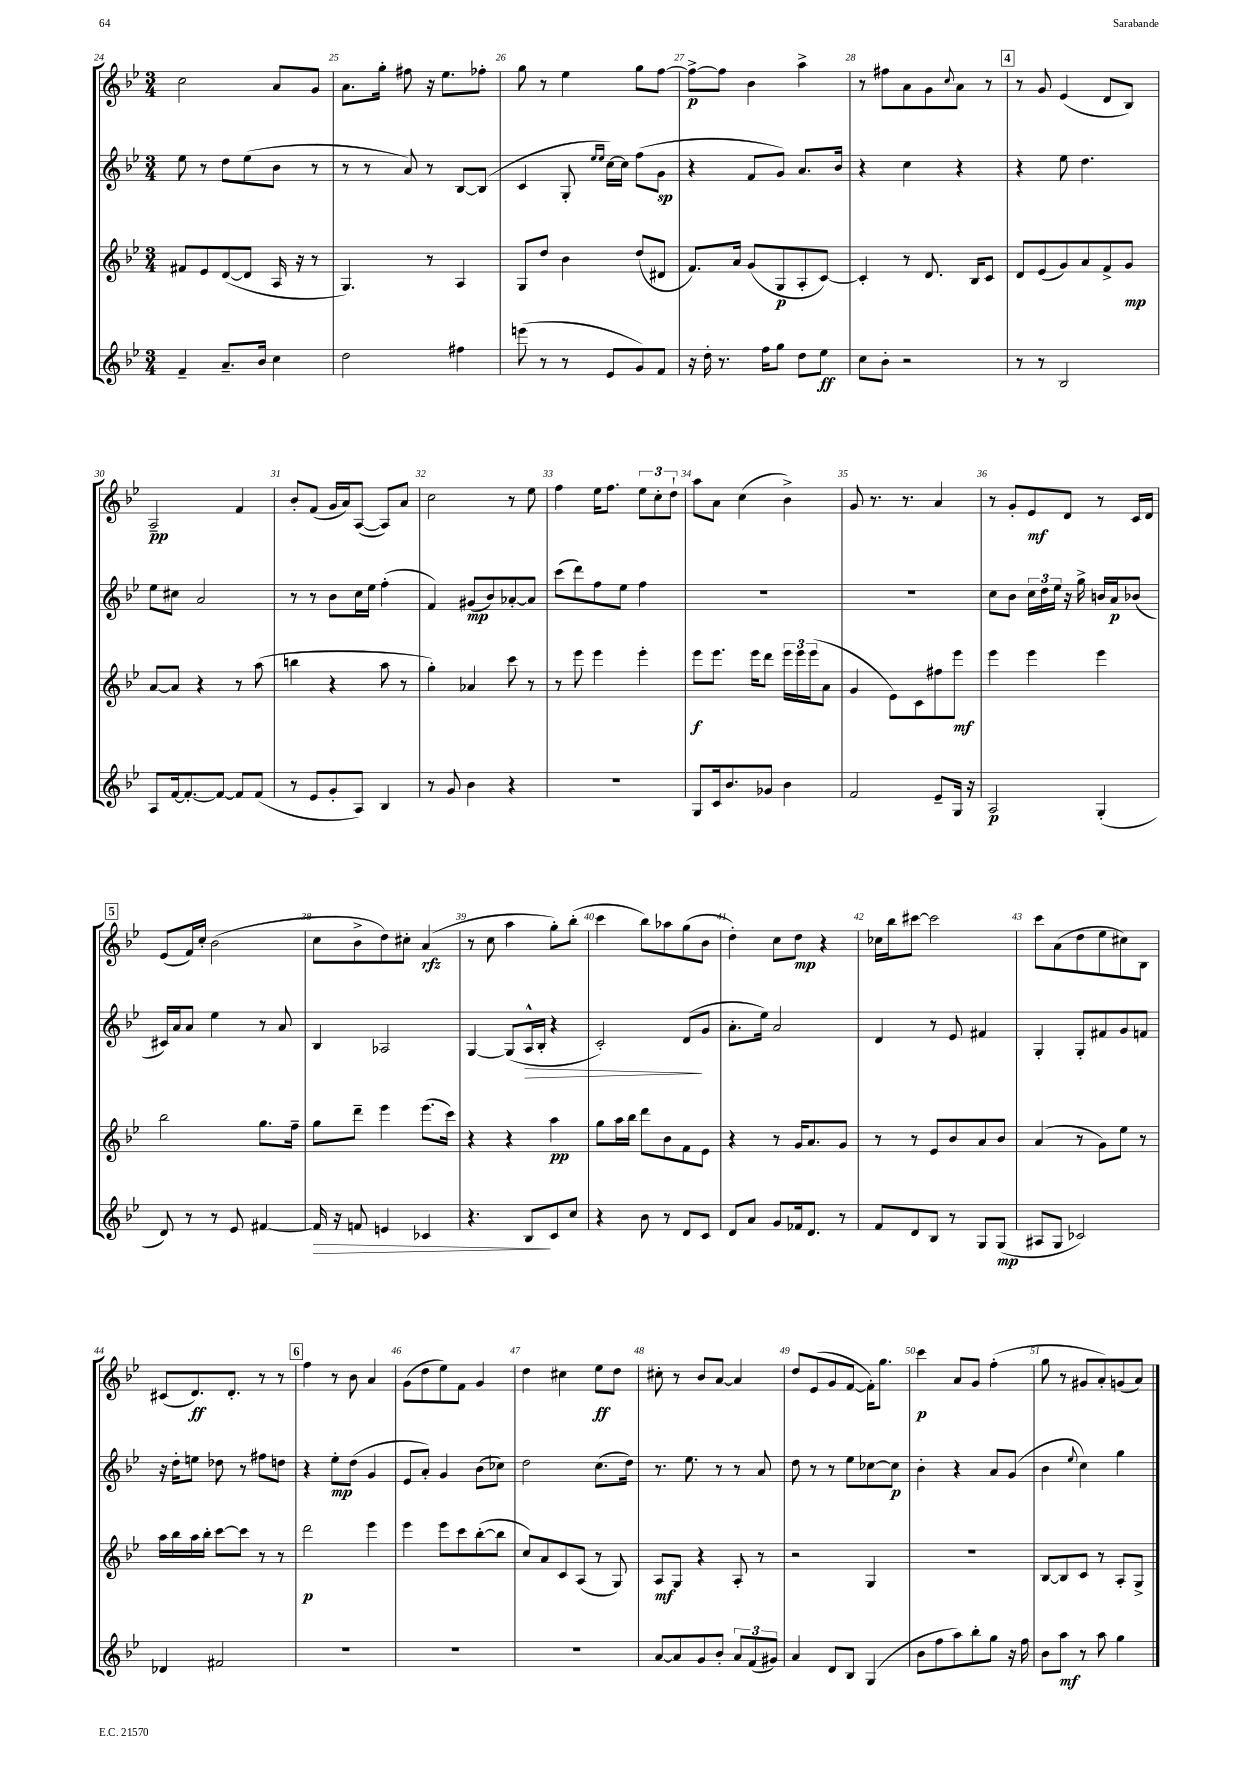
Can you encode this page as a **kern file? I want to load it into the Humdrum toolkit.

**kern	**dynam	**kern	**dynam	**kern	**dynam	**kern	**dynam
*part4	*part4	*part3	*part3	*part2	*part2	*part1	*part1
*staff4	*staff4	*staff3	*staff3	*staff2	*staff2	*staff1	*staff1
*clefG2	*	*clefG2	*	*clefG2	*	*clefG2	*
*k[b-e-]	*	*k[b-e-]	*	*k[b-e-]	*	*k[b-e-]	*
*M3/4	*	*M3/4	*	*M3/4	*	*M3/4	*
=24	=24	=24	=24	=24	=24	=24	=24
4f~/	.	8f#X/L	.	8ee-\	.	2cc\	.
.	.	8e-/	.	8r	.	.	.
8.a~/L	.	([8d/	.	8dd\L	.	.	.
.	.	8d/J]	.	(8ee-\	.	.	.
16b-/Jk	.	.	.	.	.	.	.
4cc\	.	16A/	.	8b-\J	.	8a/L	.
.	.	16r	.	.	.	.	.
.	.	8r	.	8r	.	8g/J	.
=25	=25	=25	=25	=25	=25	=25	=25
2dd\	.	4.G/)	.	8r	.	8.a\L	.
.	.	.	.	8r	.	.	.
.	.	.	.	.	.	16gg'\Jk	.
.	.	.	.	8a/)	.	8ff#X\	.
.	.	8r	.	8r	.	16r	.
.	.	.	.	.	.	8.ee-\L	.
4ff#X\	.	4A/	.	[8B-/L	.	.	.
.	.	.	.	(8B-/J]	.	8ff-X'\J	.
=26	=26	=26	=26	=26	=26	=26	=26
(8eeen\	.	8G/L	.	4c/	.	8gg\	.
8r	.	8dd/J	.	.	.	8r	.
8r	.	4b-\	.	8G'/	.	4ee-\	.
.	.	.	.	16qqee-/LL	.	.	.
.	.	.	.	16qqee-/JJ	.	.	.
8e-/L	.	.	.	[16cc\LL)	.	.	.
.	.	.	.	16cc\JJ]	.	.	.
8g/)	.	(8dd/L	.	(8ff\L	.	8gg\L	.
8f/J	.	8d#X/J	.	8g\J	sp	[8ff\J	.
=27	=27	=27	=27	=27	=27	=27	=27
16r	.	8.f/L)	.	4r	.	8ff^\L_	p
16dd'\	.	.	.	.	.	.	.
8.r	.	.	.	.	.	8ff\J]	.
.	.	16a/Jk	.	.	.	.	.
.	.	(8g/L	.	8f/L	.	4b-\	.
16ff\KL	.	.	.	.	.	.	.
8gg\J	.	8G/	p	8g/J)	.	.	.
8dd\L	.	8A'/	.	8.a/L	.	4aa^\	.
8ee-\J	ff	[8c/J)	.	.	.	.	.
.	.	.	.	16b-/Jk	.	.	.
=28	=28	=28	=28	=28	=28	=28	=28
8cc\L	.	4c'/]	.	4r	.	8r	.
8b-'\J	.	.	.	.	.	8ff#X\L	.
2r	.	8r	.	4cc\	.	8a\	.
.	.	8.d/	.	.	.	8g\	.
.	.	.	.	.	.	8qqcc/	.
.	.	.	.	4r	.	8a\J	.
.	.	16B-/KL	.	.	.	.	.
.	.	8c/J	.	.	.	8r	.
!!LO:REH:place=s1:t=4
=29	=29	=29	=29	=29	=29	=29	=29
8r	.	8d/L	.	4r	.	8r	.
8r	.	(8e-/	.	.	.	8g/	.
2B-/	.	8g/)	.	8ee-\	.	(4e-/	.
.	.	8a/	.	4.dd\	.	.	.
.	.	8f^/	.	.	.	8d/L	.
.	.	8g/J	mp	.	.	8B-/J)	.
!!LO:LB:g=z
=30	=30	=30	=30	=30	=30	=30	=30
8A/L	.	[8a/L	.	8ee-\L	.	2A~/	pp
[16f/k	.	8a/J]	.	8cc#X\J	.	.	.
8.f'/_	.	.	.	.	.	.	.
.	.	4r	.	2a/	.	.	.
8f/J_	.	.	.	.	.	.	.
8f/L]	.	8r	.	.	.	4f/	.
(8f/J	.	(8aa\	.	.	.	.	.
=31	=31	=31	=31	=31	=31	=31	=31
8r	.	4bbn\	.	8r	.	8b-'/L	.
8e-/L	.	.	.	8r	.	(8f/J	.
8g'/	.	4r	.	8b-\L	.	16g/LL	.
.	.	.	.	.	.	16a/J)	.
8A/J)	.	.	.	16cc\L	.	([8A/J	.
.	.	.	.	16ee-\JJ	.	.	.
4B-/	.	8aa\	.	(4ff'\	.	8A/L])	.
.	.	8r	.	.	.	8a/J	.
=32	=32	=32	=32	=32	=32	=32	=32
8r	.	4gg'\)	.	4f/)	.	2cc\	.
8g/	.	.	.	.	.	.	.
4b-\	.	4a-X/	.	(8g#X/L	mp	.	.
.	.	.	.	8b-/)	.	.	.
4r	.	8ccc\	.	[8a-X'/	.	8r	.
.	.	8r	.	8a-/J]	.	8ee-\	.
=33	=33	=33	=33	=33	=33	=33	=33
2.r	.	8r	.	(8ccc\L	.	4ff\	.
.	.	8eee-\	.	8ddd\)	.	.	.
.	.	4eee-\	.	8ff\	.	16ee-\KL	.
.	.	.	.	.	.	8.ff\J	.
.	.	.	.	8ee-\J	.	.	.
.	.	4eee-'\	.	4ff\	.	12ee-\L	.
.	.	.	.	.	.	12cc'\	.
.	.	.	.	.	.	12dd`\J	.
=34	=34	=34	=34	=34	=34	=34	=34
8G/L	.	8eee-\L	f	2.r	.	8aa\L	.
16c/k	.	8.eee-\J	.	.	.	8a\J	.
8.b-/	.	.	.	.	.	.	.
.	.	.	.	.	.	(4cc\	.
.	.	16eee-\KL	.	.	.	.	.
8g-X/J	.	8ddd\J	.	.	.	.	.
4b-\	.	24eee-\LL	.	.	.	4b-^\)	.
.	.	24eee-\	.	.	.	.	.
.	.	(24eee-\J	.	.	.	.	.
.	.	8a\J	.	.	.	.	.
=35	=35	=35	=35	=35	=35	=35	=35
2f/	.	4g/	.	2.r	.	8g/	.
.	.	.	.	.	.	8.r	.
.	.	8e-\L)	.	.	.	.	.
.	.	.	.	.	.	8.r	.
.	.	8c\	.	.	.	.	.
8e-~/L	.	8ff#X\	.	.	.	4a/	.
16G/Jk	.	8eee-\J	mf	.	.	.	.
16r	.	.	.	.	.	.	.
=36	=36	=36	=36	=36	=36	=36	=36
2A/	p	4eee-\	.	8cc\L	.	8r	.
.	.	.	.	8b-\J	.	8g'/L	.
.	.	4eee-\	.	24cc\LL	.	8e-/	mf
.	.	.	.	24dd\	.	.	.
.	.	.	.	24ee-\JJ	.	.	.
.	.	.	.	16r	.	8d/J	.
.	.	.	.	16gg^\	.	.	.
(4G'/	.	4eee-\	.	16bn/LL	.	8r	.
.	.	.	.	16a/J	p	.	.
.	.	.	.	(8b-X/J	.	16c/LL	.
.	.	.	.	.	.	16d/JJ	.
!!LO:LB:g=z
!!LO:REH:place=s1:t=5
=37	=37	=37	=37	=37	=37	=37	=37
8d/)	.	2bb-\	.	16c#X/LL)	.	(8e-/L	.
.	.	.	.	16a/J	.	.	.
8r	.	.	.	8a/J	.	16f/L)	.
.	.	.	.	.	.	16cc'/JJ	.
8r	.	.	.	4ee-\	.	(2b-\	.
8e-/	.	.	.	.	.	.	.
[4f#X/	.	8.gg\L	.	8r	.	.	.
.	.	.	.	8a/	.	.	.
.	.	16ff~\Jk	.	.	.	.	.
=38	=38	=38	=38	=38	=38	=38	=38
!	!LO:HP:b	!	!	!	!	!	!
16f#/]	>	8gg\L	.	4B-/	.	8cc\L	.
16r	.	.	.	.	.	.	.
8fn/	.	8ddd~\J	.	.	.	8b-^\	.
4en/	.	4eee-\	.	2A-X/	.	8dd\)	.
.	.	.	.	.	.	8cc#X'\J	.
4c-X/	.	(8.eee-\L	.	.	.	(4a/	rfz
.	.	16ccc\Jk)	.	.	.	.	.
=39	=39	=39	=39	=39	=39	=39	=39
4.r	.	4r	.	[4G/	.	8r	.
.	.	.	.	.	.	8cc\	.
.	.	4r	.	(8G/L]	.	4aa\	.
!	!	!	!	!	!LO:HP:b	!	!
8B-/L	.	.	.	16A^^/L	>	.	.
.	.	.	.	16B-'/JJ	.	.	.
8c/	]	4aa\	pp	4r	.	8gg'\L)	.
8cc/J	.	.	.	.	.	(8bb-'\J	.
=40	=40	=40	=40	=40	=40	=40	=40
4r	.	8gg\L	.	2c'/)	.	4ccc\	.
.	.	16aa\L	.	.	.	.	.
.	.	16bb-\JJ	.	.	.	.	.
8b-\	.	8ddd\L	.	.	.	8bb-\L)	.
8r	.	8b-\	.	.	.	8aa-X\	.
8d/L	.	8f\	.	(8d/L	.	(8gg\	.
8c/J	.	8e-\J	.	8g/J	]	8b-\J	.
=41	=41	=41	=41	=41	=41	=41	=41
8d/L	.	4r	.	8.a'\L	.	4dd'\)	.
8a/J	.	.	.	.	.	.	.
.	.	.	.	16ee-\Jk)	.	.	.
8g/L	.	8r	.	2a/	.	8cc\L	.
16f-X/k	.	16g/KL	.	.	.	8dd\J	mp
8.d/J	.	8.a/	.	.	.	.	.
.	.	.	.	.	.	4r	.
8r	.	8g/J	.	.	.	.	.
=42	=42	=42	=42	=42	=42	=42	=42
8f/L	.	8r	.	4d/	.	16cc-X\LL	.
.	.	.	.	.	.	16bb-\J	.
8d/	.	8r	.	.	.	[8ccc#X\J	.
8B-/J	.	8e-/L	.	8r	.	2ccc#\]	.
8r	.	8b-/	.	8e-/	.	.	.
8G/L	.	8a/	.	4f#X/	.	.	.
(8G/J	mp	8b-/J	.	.	.	.	.
=43	=43	=43	=43	=43	=43	=43	=43
8A#X/L	.	(4a/	.	4G'/	.	8ccc\L	.
8G/J	.	.	.	.	.	(8a\	.
2c-X/)	.	8r	.	8G'/L	.	8dd\	.
.	.	8g\L)	.	8f#X/	.	8ee-\	.
.	.	8ee-\J	.	8g/	.	8cc#X\)	.
.	.	8r	.	8fn/J	.	8B-\J	.
!!LO:LB:g=z
=44	=44	=44	=44	=44	=44	=44	=44
4d-X/	.	16aa\LL	.	16r	.	(8c#X/L	.
.	.	16bb-\	.	16dd'\KL	.	.	.
.	.	16aa\	.	8een\J	.	8.d/)	ff
.	.	16bb-'\JJ	.	.	.	.	.
2f#X/	.	[8ccc\L	.	8dd-X\	.	.	.
.	.	.	.	.	.	8.d'/J	.
.	.	8ccc\J]	.	8r	.	.	.
.	.	8r	.	8ff#X\L	.	8r	.
.	.	8r	.	8ddn\J	.	8r	.
!!LO:REH:place=s1:t=6
=45	=45	=45	=45	=45	=45	=45	=45
2.r	.	2ddd\	p	4r	.	4ff\	.
.	.	.	.	8ee-'\L	mp	8r	.
.	.	.	.	(8dd\J	.	8b-\	.
.	.	4eee-\	.	4g/	.	4a/	.
=46	=46	=46	=46	=46	=46	=46	=46
2.r	.	4eee-\	.	8e-/L	.	(8g\L	.
.	.	.	.	8a'/J)	.	8dd\	.
.	.	8eee-\L	.	4g/	.	8ee-\)	.
.	.	8ccc\	.	.	.	8f\J	.
.	.	([8bb-'\	.	(8b-\L	.	4g/	.
.	.	8bb-\J]	.	8cc-X\J)	.	.	.
=47	=47	=47	=47	=47	=47	=47	=47
2.r	.	8cc/L)	.	2dd\	.	4dd\	.
.	.	8a/	.	.	.	.	.
.	.	8c/	.	.	.	4cc#X\	.
.	.	(8A/J	.	.	.	.	.
.	.	8r	.	(8.cc\L	.	8ee-\L	ff
.	.	8G/)	.	.	.	8dd\J	.
.	.	.	.	16dd\Jk)	.	.	.
=48	=48	=48	=48	=48	=48	=48	=48
[8a/L	.	8A/L	mf	8.r	.	8cc#X'\	.
8a/]	.	8G/J	.	.	.	8r	.
.	.	.	.	8.ee-\	.	.	.
8g/	.	4r	.	.	.	8b-/L	.
8b-'/J	.	.	.	8r	.	[8a/J	.
12a/L	.	8A'/	.	8r	.	4a/]	.
(12f/	.	.	.	.	.	.	.
.	.	8r	.	8a/	.	.	.
12g#X/J)	.	.	.	.	.	.	.
=49	=49	=49	=49	=49	=49	=49	=49
4a/	.	2r	.	8dd\	.	8dd/L	.
.	.	.	.	8r	.	(8e-/	.
8d/L	.	.	.	8r	.	8g/	.
8B-/J	.	.	.	8ee-\L	.	[8f/J	.
(4G/	.	4G/	.	[8cc-X\	.	16f'\KL])	.
.	.	.	.	.	.	8.gg\J	.
.	.	.	.	8cc-\J]	p	.	.
=50	=50	=50	=50	=50	=50	=50	=50
8b-\L	.	2.r	.	4b-'\	.	4ccc\	p
8ff\	.	.	.	.	.	.	.
8aa\)	.	.	.	4r	.	8a/L	.
8bb-'\	.	.	.	.	.	8g/J	.
8gg\J	.	.	.	8a/L	.	(4ff'\	.
16r	.	.	.	(8g/J	.	.	.
16ff\	.	.	.	.	.	.	.
=51	=51	=51	=51	=51	=51	=51	=51
8b-\L	.	[8B-/L	.	4b-\	.	8gg\	.
8aa\J	mf	8B-/]	.	.	.	8r	.
.	.	.	.	8qqee-/	.	.	.
8r	.	8c/J	.	4cc\)	.	8g#X/L	.
8aa\	.	8r	.	.	.	8a'/)	.
4gg\	.	8A'/L	.	4gg\	.	(8gn/	.
.	.	8G^/J	.	.	.	8a/J)	.
==	==	==	==	==	==	==	==
*-	*-	*-	*-	*-	*-	*-	*-
